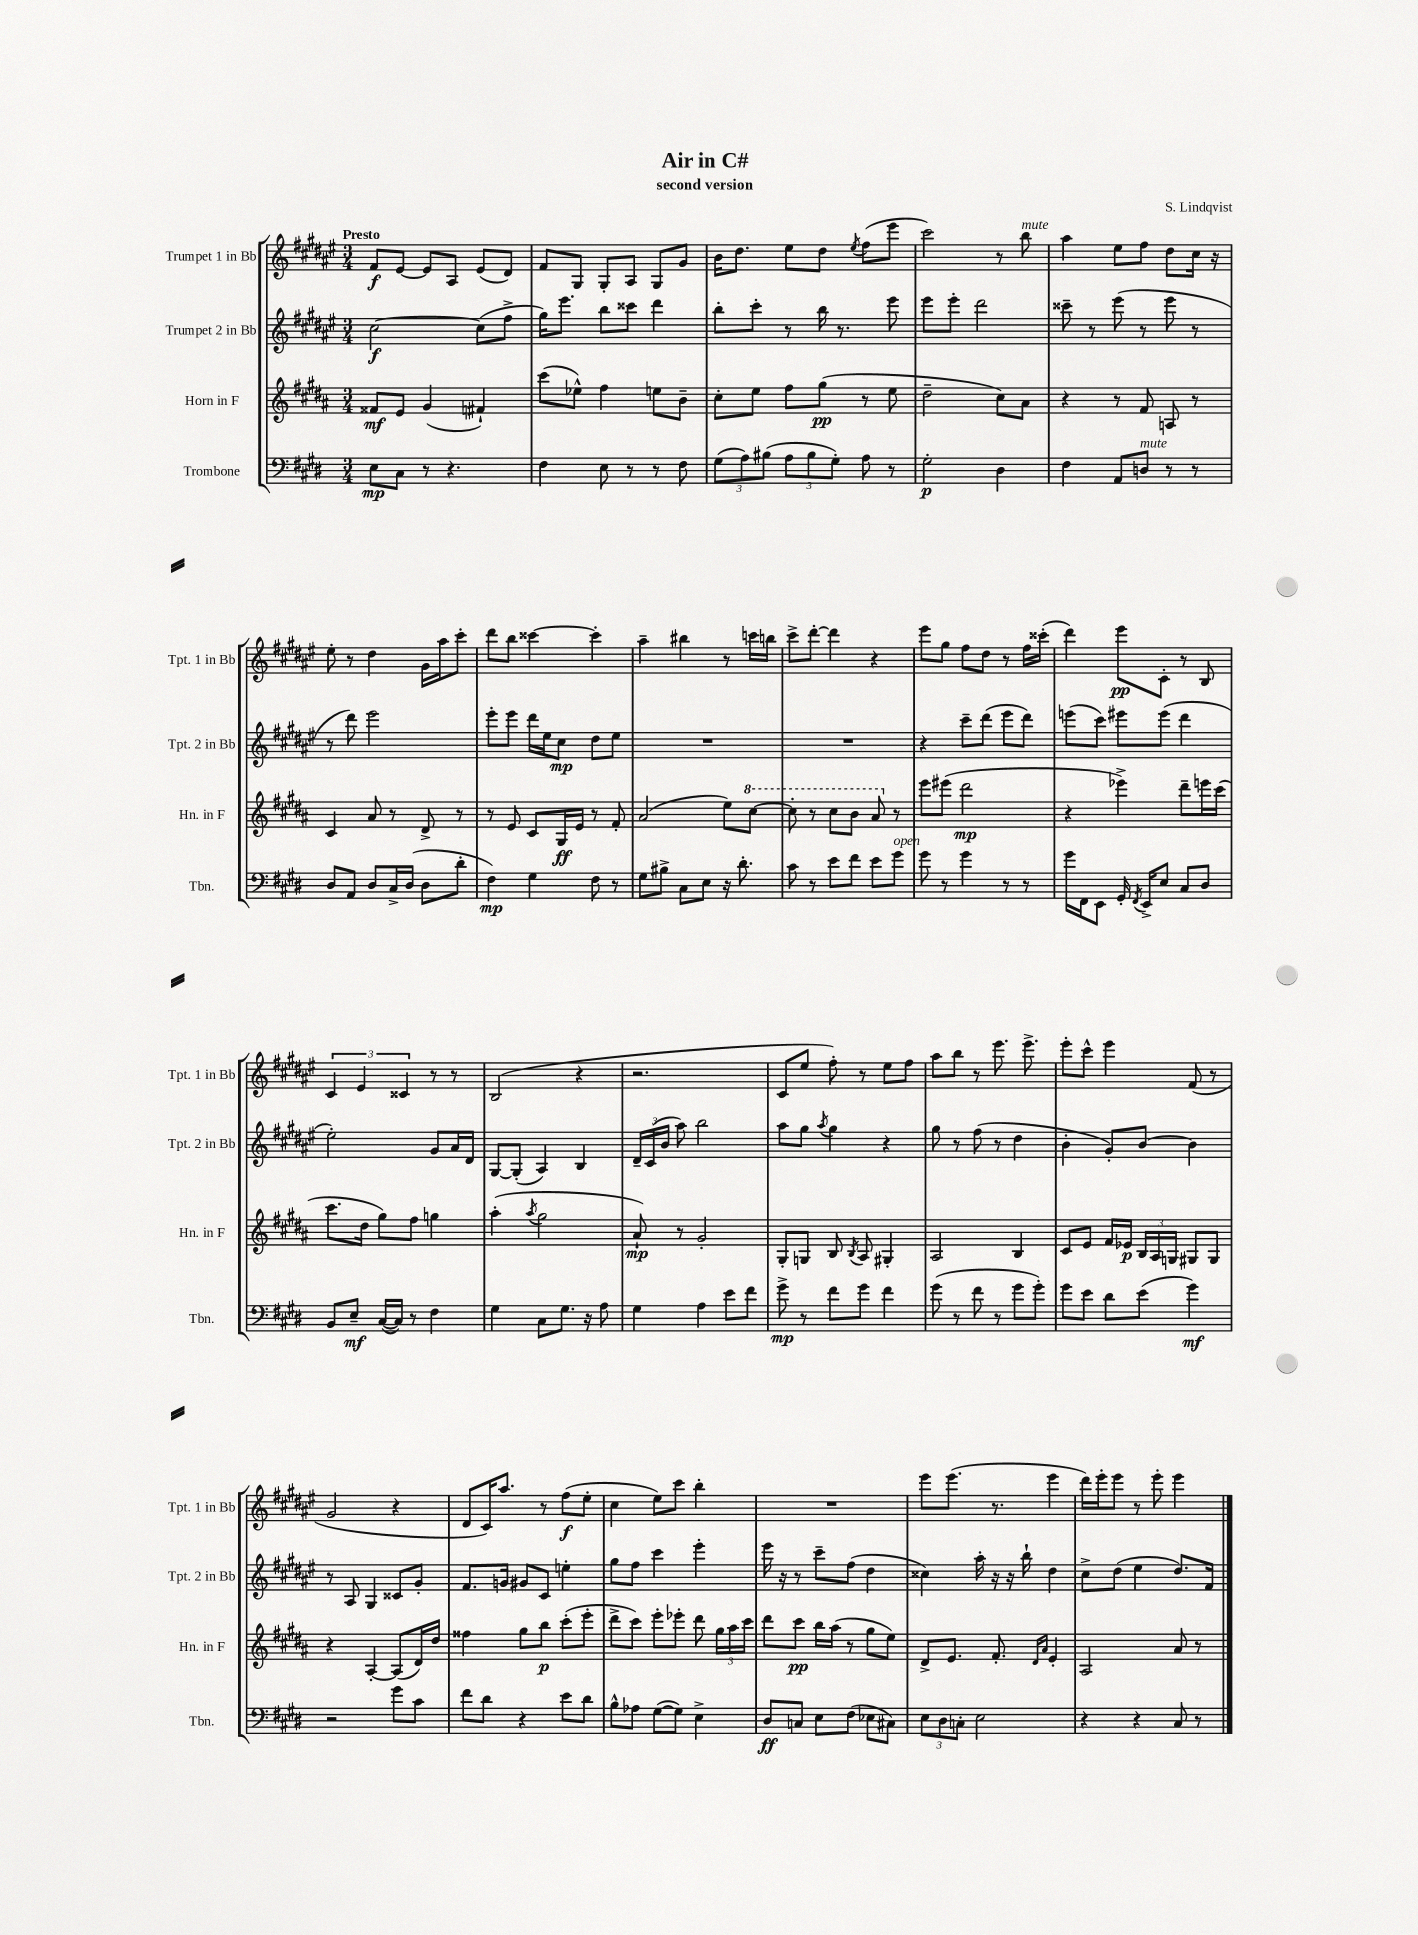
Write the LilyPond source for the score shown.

\header { title = "Air in C#" composer = "S. Lindqvist" subtitle = "second version" }
<<
\new StaffGroup <<
\new Staff = "s0" \with { instrumentName = "Trumpet 1 in Bb" shortInstrumentName = "Tpt. 1 in Bb" } {
    \clef treble \key fis \major \numericTimeSignature \time 3/4 \tempo "Presto"
    \autoBeamOff fis'8[\f eis'8]~ eis'8[ ais8] eis'8[( dis'8]) |
    fis'8[ gis8] gis8[-. ais8] gis8[ gis'8] |
    b'16[ dis''8.] eis''8[ dis''8] \acciaccatura { eis''8 } fis''8[( eis'''8] |
    cis'''2) r8 b''8^\markup { \italic "mute" } |
    ais''4 eis''8[ fis''8] dis''8[ cis''16] r16 |
    eis''8-. r8 dis''4 gis'16[ ais''16 cis'''8]-. |
    dis'''8[ b''8] cisis'''4~ cisis'''4-. |
    ais''4-- bis''4 r8 c'''16[ b''16] |
    cis'''8[-> dis'''8]~-. dis'''4 r4 |
    eis'''8[ gis''8] fis''8[ dis''8] r8 fis''16[ cisis'''16]-.( |
    dis'''4) eis'''8[\pp cis'8]-. r8 b8 |
    \tuplet 3/2 { cis'4 eis'4 cisis'4 } r8 r8 |
    b2( r4 |
    r2. |
    cis'8[ eis''8] fis''8-.) r8 eis''8[ fis''8] |
    ais''8[ b''8] r8 eis'''8. eis'''8.-> |
    eis'''8[-. cis'''8]-^ eis'''4 fis'8( r8 |
    gis'2 r4 |
    dis'8[ cis'16) ais''8.] r8 fis''8[\f( eis''8]-. |
    cis''4 eis''8[) cis'''8] b''4-. |
    R2. |
    eis'''8[ eis'''8.]( r8. eis'''4 |
    dis'''16[) eis'''16-. eis'''8] r8 eis'''8-. eis'''4 \bar "|." |
}
\new Staff = "s1" \with { instrumentName = "Trumpet 2 in Bb" shortInstrumentName = "Tpt. 2 in Bb" } {
    \clef treble \key fis \major \numericTimeSignature \time 3/4
    \autoBeamOff cis''2~\f cis''8[( fis''8]-> |
    gis''16[) eis'''8.] b''8[ cisis'''8] dis'''4 |
    b''8[-. cis'''8]-. r8 b''16 r8. eis'''8 |
    eis'''8[ eis'''8]-. dis'''2 |
    cisis'''8-- r8 eis'''8( r8 eis'''8 r8 |
    r8 dis'''8) eis'''2 |
    eis'''8[-. eis'''8] dis'''16[ eis''16 cis''8]\mp dis''8[ eis''8] |
    R2. |
    R2. |
    r4 cis'''8[-- dis'''8]( eis'''8[ dis'''8]) |
    e'''8[( cis'''8]) eis'''8[ eis'''8]( dis'''4 |
    eis''2-.) gis'8[ ais'16 dis'16] |
    gis8[~ gis8]-.( ais4) b4 |
    \tuplet 3/2 { dis'16[-- cis'16( b'16] } ais''8) b''2 |
    ais''8[ gis''8] \acciaccatura { ais''8 } gis''4 r4 |
    gis''8 r8 fis''8( r8 dis''4 |
    b'4-. gis'8[-.) b'8]~ b'4 |
    r8 ais8 gis4 cisis'8[ gis'8]-. |
    fis'8.[ g'16] gis'8[ cis'8] e''4-. |
    gis''8[ fis''8] cis'''4 eis'''4-. |
    eis'''16 r16 r8 cis'''8[-- fis''8]( dis''4 |
    cisis''4) ais''16-. r16 r16 b''16-! dis''4 |
    cis''8[-> dis''8]( eis''4 dis''8.[) fis'16] \bar "|." |
}
\new Staff = "s2" \with { instrumentName = "Horn in F" shortInstrumentName = "Hn. in F" } {
    \clef treble \key b \major \numericTimeSignature \time 3/4
    \autoBeamOff fisis'8[\mf e'8] gis'4( fis'4-!) |
    cis'''8[( ees''8]-^) fis''4 e''8[ b'8]-- |
    cis''8[-. e''8] fis''8[ gis''8]\pp( r8 e''8 |
    dis''2-- cis''8[) ais'8] |
    r4 r8 fis'8 a8 r8 |
    cis'4 ais'8 r8 dis'8-> r8 |
    r8 e'8 cis'8[ gis16\ff e'16] r8 fis'8-. |
    ais'2( e''8[) \ottava #1 cis'''8]~ |
    cis'''8-. r8 cis'''8[ b''8] ais''8 \ottava #0 r8 |
    e'''8[ eis'''8]( dis'''2\mp |
    r4 ees'''4->) dis'''8[-- e'''16 cis'''16]( |
    cis'''8.[ dis''16] gis''8[) fis''8] g''4 |
    ais''4-.( \acciaccatura { ais''8 } gis''2 |
    ais'8-!\mp) r8 gis'2-. |
    gis8[-. g8] b8 \acciaccatura { b8 } ais8 gis4-. |
    ais2 b4 |
    cis'8[ e'8] fis'16[ ees'16]\p \tuplet 3/2 { b16[ ais16 g16] } gis8[ gis8] |
    r4 ais4~-. ais8[( dis'16) dis''16] |
    fisis''4 gis''8[ b''8]\p cis'''8[-.( e'''8]-. |
    dis'''8[-> cis'''8]) e'''8[-. ees'''8]-. dis'''8 \tuplet 3/2 { gis''16[ ais''16 cis'''16] } |
    dis'''8[ cis'''8]\pp b''16[ ais''16]( r8 gis''8[ e''8]) |
    dis'8[-> e'8.] fis'8.-. \grace { dis'16[ ais'16] } e'4-. |
    ais2 ais'8 r8 \bar "|." |
}
\new Staff = "s3" \with { instrumentName = "Trombone" shortInstrumentName = "Tbn." } {
    \clef bass \key e \major \numericTimeSignature \time 3/4
    \autoBeamOff e8[\mp cis8] r8 r4. |
    fis4 e8 r8 r8 fis8 |
    \tuplet 3/2 { gis8[( a8) bis8]( } \tuplet 3/2 { a8[ bis8 gis8]-.) } a8 r8 |
    gis2-.\p dis4 |
    fis4 a,8[ d8]^\markup { \italic "mute" } r8 r8 |
    dis8[ a,8] dis8[ cis16-> dis16]( dis8[ dis'8]-. |
    fis4\mp) gis4 fis8 r8 |
    gis8[ bis8]-> cis8[ e8] r16 dis'8.-. |
    cis'8 r8 e'8[ fis'8] e'8[ gis'8]^\markup { \italic "open" } |
    gis'8 r8 gis'4 r8 r8 |
    gis'16[ fis,16 e,8] gis,16-. \acciaccatura { fis,8 } e,16[-> e8] cis8[ dis8] |
    b,8[ e8]--\mf cis16[~( cis16]) r8 fis4 |
    gis4 cis8[ gis8.] r16 a8 |
    gis4 a4 e'8[ fis'8] |
    gis'8->\mp r8 fis'8[ gis'8] fis'4 |
    gis'8( r8 fis'8 r8 gis'8[ gis'8]-.) |
    gis'8[ e'8] dis'8[ e'8]( gis'4\mf) |
    r2 gis'8[ cis'8] |
    fis'8[ dis'8] r4 e'8[ dis'8] |
    b8[-^ aes8] gis8[~( gis8]) e4-> |
    dis8[\ff c8] e8[ fis8]( ees8[ cis8]) |
    \tuplet 3/2 { e8[ dis8 c8]-. } e2 |
    r4 r4 cis8 r8 \bar "|." |
}
>>
>>
\layout { \context { \Score \remove "Bar_number_engraver" } }
